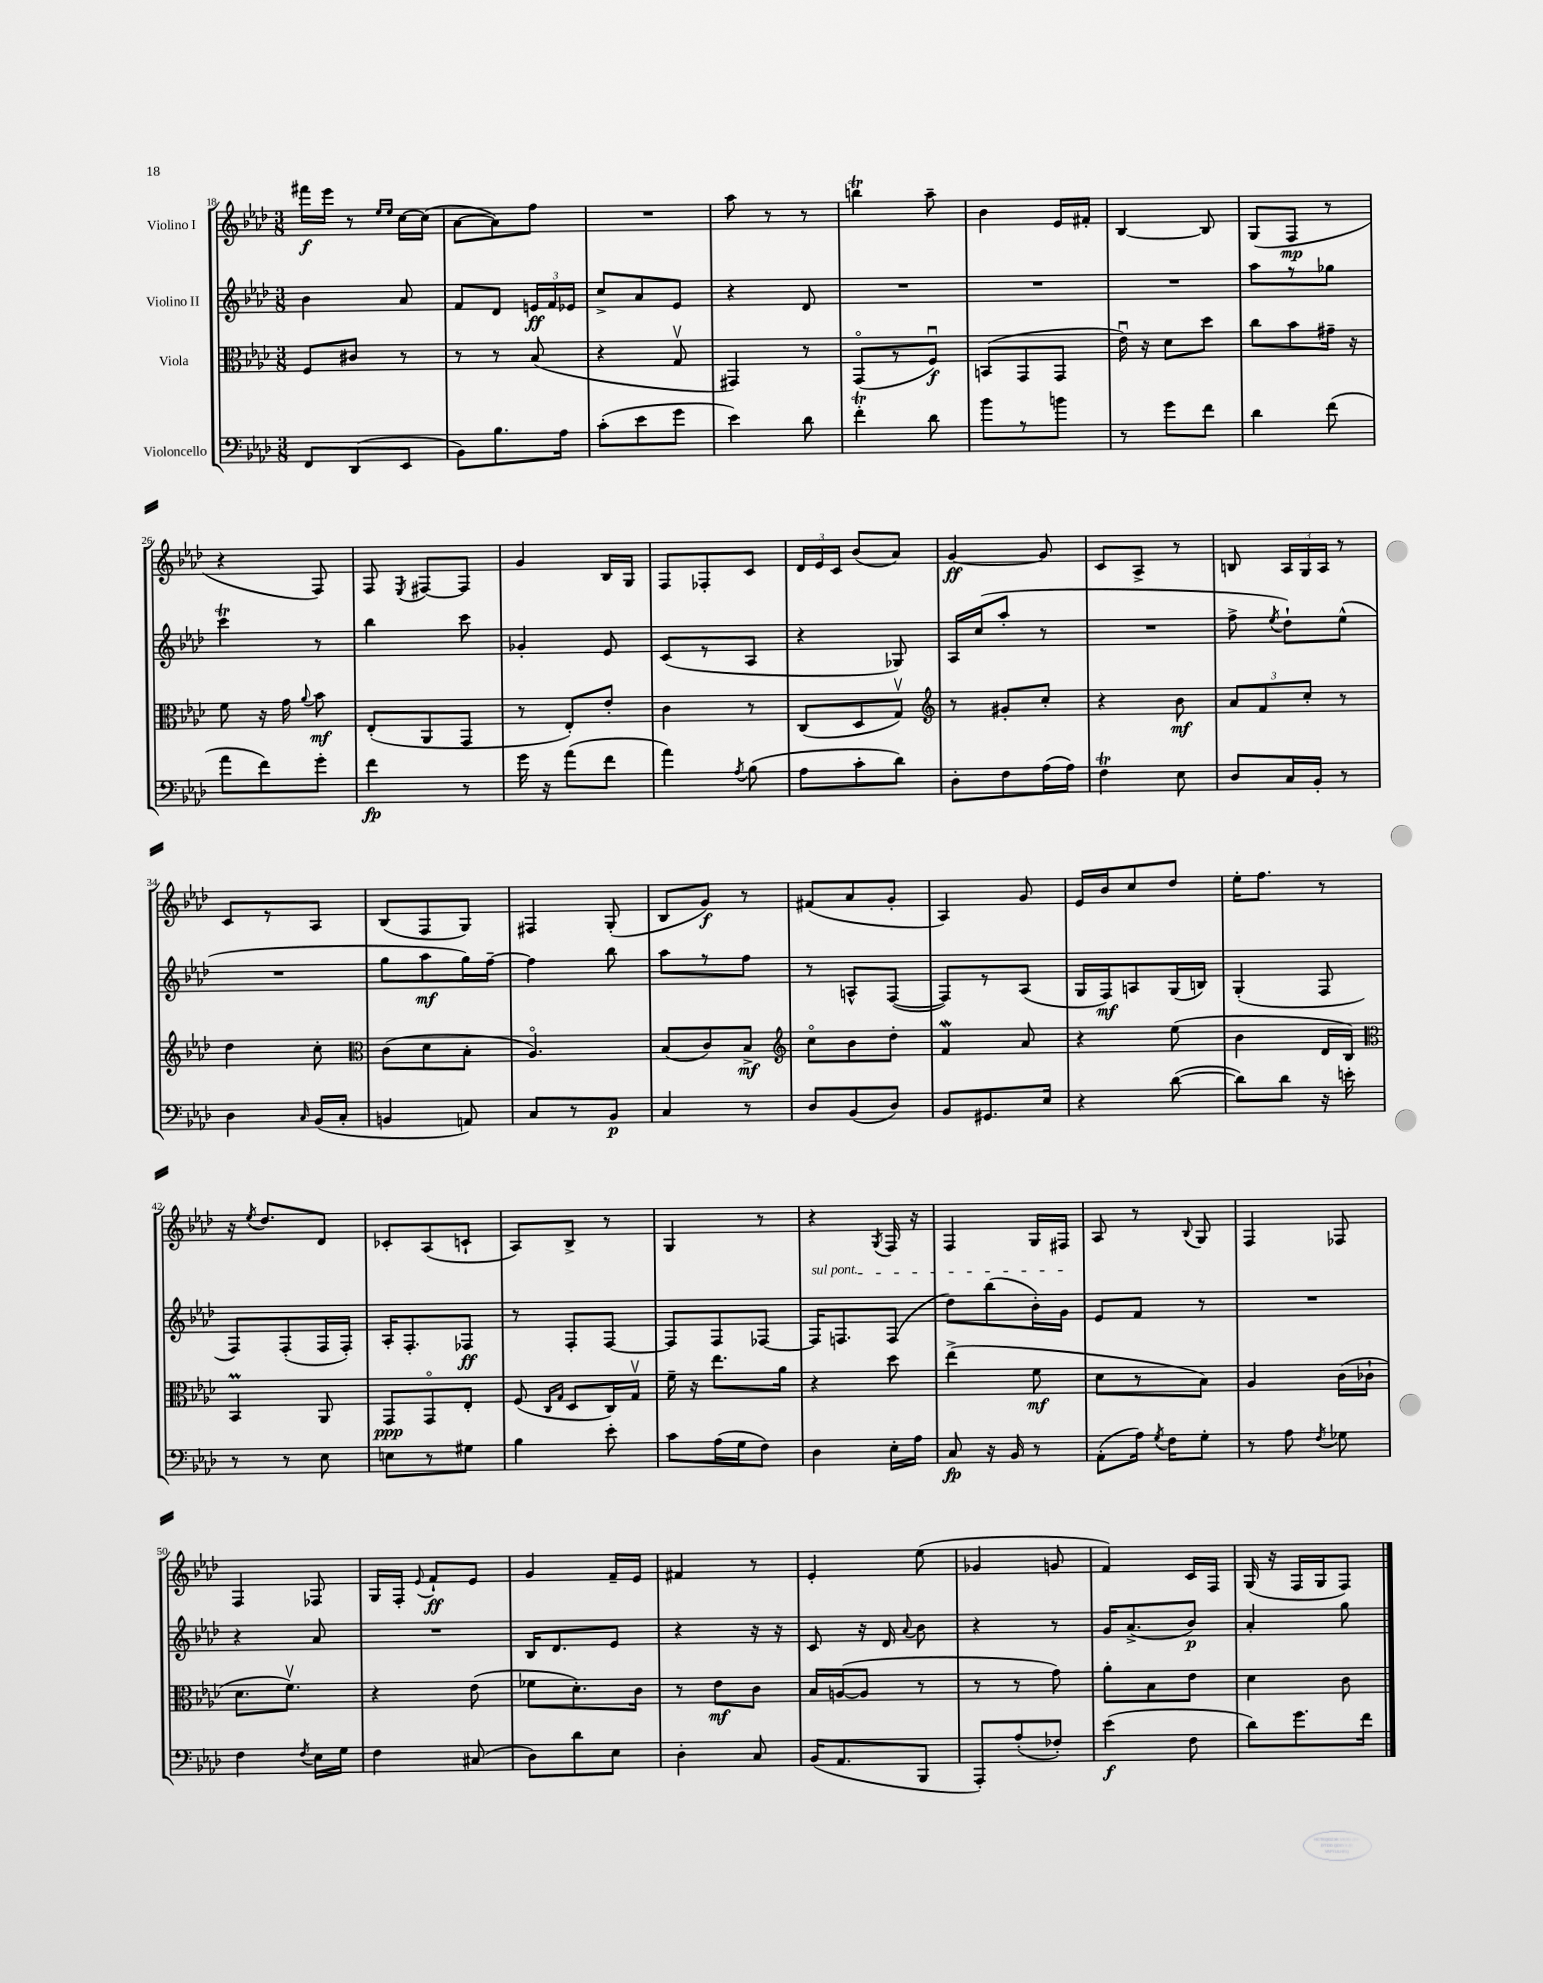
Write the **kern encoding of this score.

**kern	**kern	**kern	**kern
*staff4	*staff3	*staff2	*staff1
*clefF4	*clefC3	*clefG2	*clefG2
*k[b-e-a-d-]	*k[b-e-a-d-]	*k[b-e-a-d-]	*k[b-e-a-d-]
*M3/8	*M3/8	*M3/8	*M3/8
8FF/L	8F/L	4b-\	16fff#\LL
.	.	.	16eee-\JJ
(8DD-/	8c#/J	.	8r
.	.	.	16qqee-/LL
.	.	.	16qqee-/JJ
8EE-/J	8r	8a-/	[16cc\LL
.	.	.	(16cc\]JJ
=	=	=	=
8BB-\L)	8r	8f/L	[8a-\L
8.B-\	8r	8d-/J	8a-\])
.	(8B-/	24e/LL	8ff\J
.	.	24f/	.
16A-\Jk	.	.	.
.	.	24e-/JJ	.
=	=	=	=
(8c'\L	4r	8cc^/L	4.r
8e-\	.	8a-/	.
8g\J	8Gv/	8e-/J	.
=	=	=	=
4e-\)	4GG#/)	4r	8aa-\
.	.	.	8r
8d-\	8r	8d-/	8r
=	=	=	=
4f'\	(8GGo/L	4.r	4bb\
.	8r	.	.
8d-\	8Fu/J)	.	8aa-~\
=	=	=	=
8b-\L	(8BB/L	4.r	4b-\
8r	8GG/	.	.
8b\J	8GG/J	.	16e-/LL
.	.	.	16f#'/JJ
=	=	=	=
8r	16e-u\)	4.r	[4B-/
.	16r	.	.
8g\L	8d-\L	.	.
8f\J	8dd-\J	.	8B-/]
=	=	=	=
4d-\	8cc\L	8aa-\L	(8G/L
.	8b-\	8r	8F/J
(8f\	16g#~\Jk	8gg-\J	8r
.	16r	.	.
=	=	=	=
8a-\L	8f\	4ccc\	4r
8f\)	16r	.	.
.	16g\	.	.
.	8qqa-/	.	.
8g'\J	8b-\	8r	8F/)
=	=	=	=
4f\	(8E-'/L	4bb-\	8F/
.	.	.	8qE-/
.	8AA-/	.	[8F#/L
8r	8GG/J	8ccc\	8F#/]J
=	=	=	=
16g\	8r	4g-'/	4g/
16r	.	.	.
(8a-\L	8E-'/L)	.	.
8f\J	8e-'/J	8e-/	16B-/LL
.	.	.	16G/JJ
=	=	=	=
4a-\)	4c\	(8c/L	8F/L
.	.	8r	8F-'/
8qA-/	.	.	.
(8B-\	8r	8A-/J	8c/J
=	=	=	=
8A-\L	(8C/L	4r	24d-/LL
.	.	.	24e-/
.	.	.	24c/JJ
8c'\	8D-/	.	(8b-/L
8d-\J)	8Gv/J)	8G-/)	8a-/J)
=	=	=	=
*	*clefG2	*	*
8D-'\L	8r	16A-/LL	[4g/
.	.	(16cc/J	.
8F\	8g#'/L	8aa-'/J	.
(16A-\L	8cc'/J	8r	8g/]
16A-\JJ)	.	.	.
=	=	=	=
4F\	4r	4.r	8c/L
.	.	.	8A-^/J
8E-\	8b-\	.	8r
=	=	=	=
8D-/L	12a-/L	8ff^\	8B/
.	12f/	.	.
.	.	8qee-/	.
16C/L	.	8dd-`\L)	24A-/LL
.	12cc'/J	.	24G/
16BB-'/JJ	.	.	.
.	.	.	24A-/JJ
8r	8r	(8ee-^^\J	8r
=	=	=	=
4D-\	4dd-\	4.r	8c/L
.	.	.	8r
16qqC/	.	.	.
(16BB-/LL	8cc'\	.	8A-/J
16C'/JJ	.	.	.
=	=	=	=
*	*clefC3	*	*
4BB/	(8c\L	8gg\L	(8B-/L
.	8d-\	8aa-\	8F/
8AA/)	8B-'\J	16gg\L)	8G/J)
.	.	[16ff~\JJ	.
=	=	=	=
8C/L	4.A-o/)	4ff\]	4F#/
8r	.	.	.
8BB-/J	.	8bb-\	(8G'/
=	=	=	=
4C/	(8B-/L	8aa-\L	8B-/L
.	8c/)	8r	8g/J)
8r	8B-^/J	8ff\J	8r
=	=	=	=
*	*clefG2	*	*
8D-/L	8cco\L	8r	(8f#/L
(8BB-/	8b-\	8A^^/L	8a-/
8D-/J)	8dd-'\J	([8F/J	8g'/J
=	=	=	=
8BB-/L	4f/	8F/]L)	4A-/)
8.GG#/	.	8r	.
.	8a-/	(8A-/J	8g/
16E-/Jk	.	.	.
=	=	=	=
4r	4r	16G/LL	16e-/LL
.	.	16F/J)	16b-/J
.	.	8A/	8cc/
([8d-\	(8ee-\	(16G/L	8dd-/J
.	.	16B/JJ)	.
=	=	=	=
8d-\]L)	4b-\	(4G'/	16ee-'\LK
.	.	.	8.ff\J
8d-\J	.	.	.
16r	16d-/LL	8F/	8r
16e'\	16B-/JJ)	.	.
=	=	=	=
*	*clefC3	*	*
8r	4BB-/	8F/L)	16r
.	.	.	8qee-/
.	.	.	8.dd-/L
8r	.	(8F'/	.
8E-\	8AA-/	16F/L	8d-/J
.	.	16F'/JJ)	.
=	=	=	=
8E\L	8GG/L	16A-'/LK	8c-'/L
.	.	8.F'/	.
8r	8GGo/	.	(8A-/
8G#\J	8E-'/J	8F-/J	8c`/J
=	=	=	=
4B-\	(8F/	8r	8A-/L)
.	16qqC/LL	.	.
.	16qqG/JJ	.	.
.	8D-/L	8F'/L	8B-^/J
8e-'\	16C/L)	[8F/J	8r
.	16Gv/JJ	.	.
=	=	=	=
8c\L	16f~\	8F/]L	4G/
.	16r	.	.
(16A-\L	8.ee-\L	8F/	.
16G\J	.	.	.
8F\J)	.	[8F-/J	8r
.	16a-\Jk	.	.
=	=	=	=
4D-\	4r	16F-/]LK	4r
.	.	8.F/	.
.	.	.	8qG/
16E-'\LL	8dd-\	(8F/J	16F/
16A-\JJ	.	.	16r
=	=	=	=
8C/	(4ee-^\	8dd-\L)	4F/
16r	.	(8bb-\	.
16BB-/	.	.	.
8r	8f\	16b-'\L)	16G/LL
.	.	16g\JJ	16F#/JJ
=	=	=	=
(8AA-'\L	8d-\L	8e-/L	8A-/
16A-\Jk)	8r	8f/J	8r
8qG/	.	.	.
16F\LK	.	.	.
.	.	.	8qqB-/
8G'\J	8B-\J)	8r	8G/
=	=	=	=
8r	4A-/	4.r	4F/
8A-\	.	.	.
8qF/	.	.	.
8G-\	(16c\LL	.	8F-/
.	16c-`\JJ	.	.
=	=	=	=
4F\	8.d-\L	4r	4F/
.	8.fv\J)	.	.
8qF/	.	.	.
16E-\LL	.	8a-/	8F-/
16G\JJ	.	.	.
=	=	=	=
4F\	4r	4.r	16G/LL
.	.	.	16F'/JJ
.	.	.	8qqe-/
.	.	.	8f`/L
(8C#/	(8e-\	.	8e-/J
=	=	=	=
8D-\L)	8f-\L	16B-/LK	4g/
.	.	8.d-/	.
8d-\	8.d-'\)	.	.
8E-\J	.	8e-/J	16f~/LL
.	16c\Jk	.	16e-/JJ
=	=	=	=
4D-'\	8r	4r	4f#/
.	8e-\L	.	.
8C/	8c\J	16r	8r
.	.	16r	.
=	=	=	=
(16BB-/LK	16B-/LL	8c/	4e-'/
8.AA-/	([16A/J	.	.
.	8A/]J	16r	.
.	.	16d-/	.
.	.	8qqa-/	.
8BBB-/J	8r	8b-\	(8ee-\
=	=	=	=
8AAA-'/L)	8r	4r	4g-/
(8A-'/	8r	.	.
8F-'/J)	8g\)	8r	8g/
=	=	=	=
(4e-\	8a-'\L	16g/LK	4f/)
.	.	(8.a-^/	.
.	8B-\	.	.
8F\	8e-\J	8b-/J)	16c/LL
.	.	.	16F/JJ
=	=	=	=
8d-\L)	4d-\	4a-'/	(16G/
.	.	.	16r
8.g\	.	.	16F/LL
.	.	.	16G/J
.	8c\	8gg\	8F/J)
16f\Jk	.	.	.
==	==	==	==
*-	*-	*-	*-
